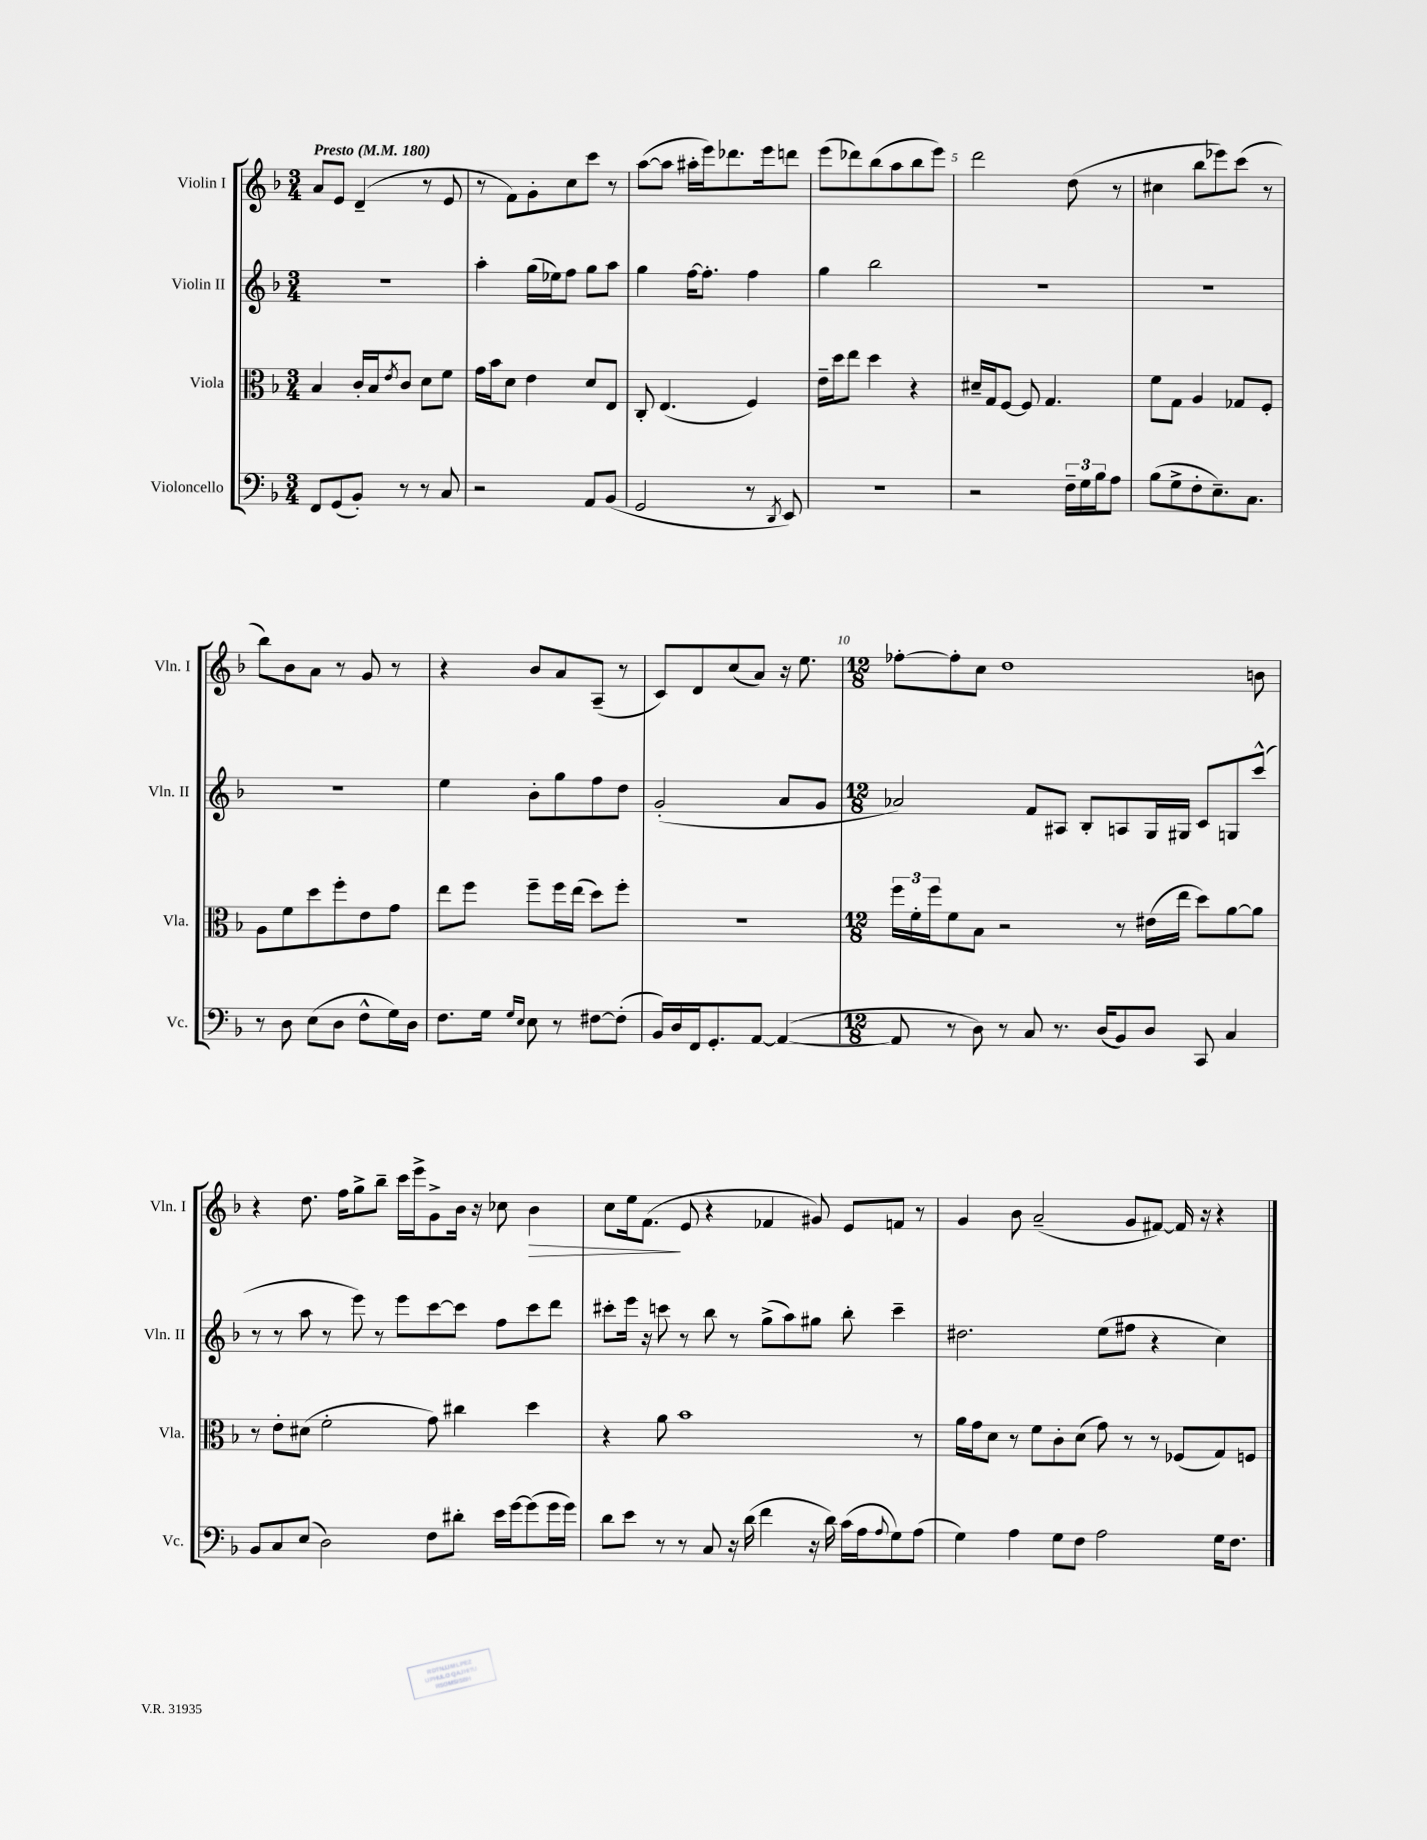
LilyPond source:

<<
\new StaffGroup <<
\new Staff = "s0" \with { instrumentName = "Violin I" shortInstrumentName = "Vln. I" } {
    \clef treble \key f \major \numericTimeSignature \time 3/4 \tempo "Presto" 4 = 180
    a'8 e'8 d'4--( r8 e'8 |
    r8 f'8) g'8-. c''8 c'''8 r8 |
    a''8~( a''8 ais''16-. e'''16) des'''8. e'''16 d'''8 |
    e'''8( des'''8) bes''8( a''8 bes''8 e'''8) |
    d'''2 d''8( r8 |
    cis''4 bes''8 ees'''8) c'''8( r8 |
    bes''8) bes'8 a'8 r8 g'8 r8 |
    r4 bes'8 a'8 a8--( r8 |
    c'8) d'8 c''8( a'8) r16 e''8. |
    \numericTimeSignature \time 12/8 fes''8~-. fes''8-. c''8 d''1 b'8 |
    r4 d''8. f''16 g''8-> bes''8-- c'''16 e'''16-> g'8-> bes'16 r16 ces''8 bes'4\> |
    c''8 e''16 f'8.\!( e'8 r4 fes'4 gis'8) e'8 f'8 r8 |
    g'4 bes'8 a'2--( g'8 fis'8~) fis'16 r16 r4 \bar "|." |
}
\new Staff = "s1" \with { instrumentName = "Violin II" shortInstrumentName = "Vln. II" } {
    \clef treble \key f \major \numericTimeSignature \time 3/4
    R2. |
    a''4-. g''16( ees''16) f''8 g''8 a''8 |
    g''4 f''16~ f''8.-. f''4 |
    g''4 bes''2 |
    R2. |
    R2. |
    R2. |
    e''4 bes'8-. g''8 f''8 d''8 |
    g'2-.( a'8 g'8 |
    \numericTimeSignature \time 12/8 aes'2) f'8 ais8 bes8-. a8 g16 gis16 c'8 g8 c'''8-^( |
    r8 r8 a''8 r8 e'''8) r8 e'''8 c'''8~ c'''8 f''8 c'''8 d'''8 |
    cis'''8-. e'''16 r16 c'''8 r8 bes''8 r8 g''8->( a''8) gis''8 bes''8-. c'''4-- |
    dis''2. e''8( fis''8 r4 c''4) \bar "|." |
}
\new Staff = "s2" \with { instrumentName = "Viola" shortInstrumentName = "Vla." } {
    \clef alto \key f \major \numericTimeSignature \time 3/4
    bes4 c'16-. bes16 \acciaccatura { e'8 } c'8 d'8 f'8 |
    g'16 bes'16 d'8 e'4 d'8 e8 |
    c8-. e4.( f4) |
    e'16-- d''16 e''8 d''4 r4 |
    dis'16-- g16 f8~ f8 g4. |
    f'8 g8 a4 ges8 f8-. |
    a8 f'8 d''8 f''8-. e'8 g'8 |
    e''8 f''8 f''8-- f''16 e''16( d''8) f''8-. |
    R2. |
    \numericTimeSignature \time 12/8 \tuplet 3/2 { f''16 f'16-. f''16 } f'8 bes8 r2 r8 eis'16( e''16 d''8) a'8~ a'8 |
    r8 e'8-. dis'8( f'2-. g'8) cis''4 d''4 |
    r4 a'8 bes'1 r8 |
    a'16 g'16 d'8 r8 f'8 c'8-. d'8( g'8) r8 r8 fes8( g8) f8 \bar "|." |
}
\new Staff = "s3" \with { instrumentName = "Violoncello" shortInstrumentName = "Vc." } {
    \clef bass \key f \major \numericTimeSignature \time 3/4
    f,8 g,8( bes,8-.) r8 r8 c8 |
    r2 a,8 bes,8( |
    g,2 r8 \acciaccatura { d,8 } e,8) |
    R2. |
    r2 \tuplet 3/2 { f16-- g16 bes16 } a8 |
    bes8( g8-> f8-. e8.--) c8. |
    r8 d8 e8( d8 f8-^ g16) d16 |
    f8. g16 \grace { g16 e16 } e8 r8 fis8~ fis8-.( |
    bes,16) d16 f,16 g,8.-. a,8~ a,4~( |
    \numericTimeSignature \time 12/8 a,8 r8 d8) r8 c8 r8. d16( bes,8) d8 c,8 c4 |
    bes,8 c8 e8( d2) f8 dis'8-. e'16 g'16~ g'8( g'16 g'16) |
    d'8 e'8 r8 r8 c8 r16 d'16( f'4 r16 d'16) c'16( a16 \appoggiatura { a8 } g8) a8( |
    g4) a4 g8 f8 a2 g16 f8. \bar "|." |
}
>>
>>
\layout { \context { \Score \override BarNumber.break-visibility = ##(#f #t #t) barNumberVisibility = #(every-nth-bar-number-visible 5) } }
